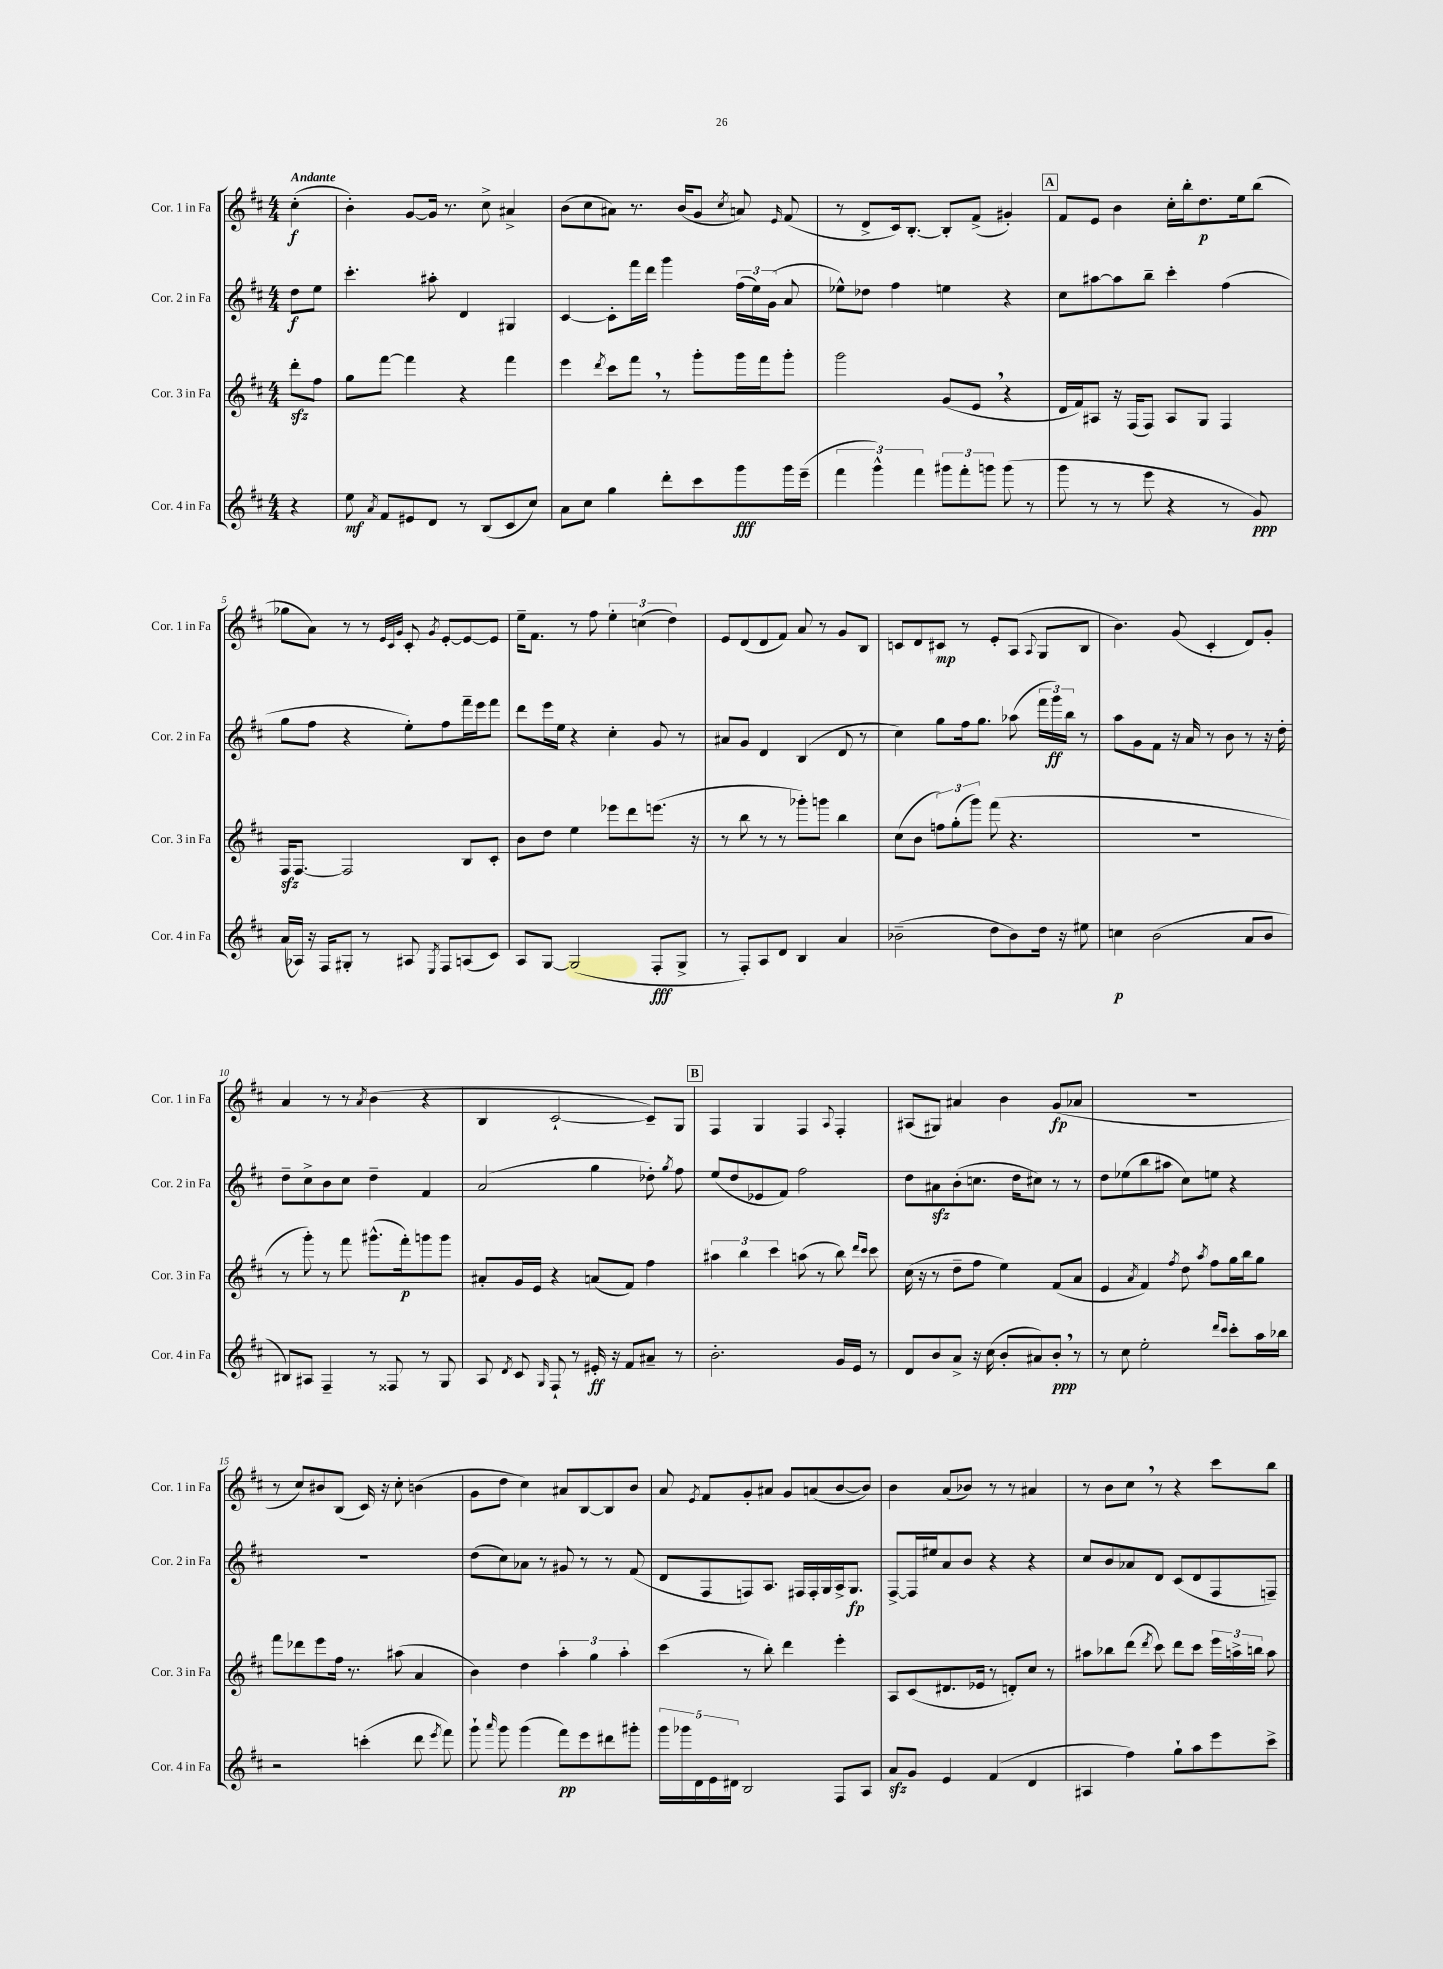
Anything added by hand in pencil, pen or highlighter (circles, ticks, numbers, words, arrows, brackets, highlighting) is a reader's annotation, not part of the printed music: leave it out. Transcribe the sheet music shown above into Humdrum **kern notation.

**kern	**dynam	**kern	**dynam	**kern	**dynam	**kern	**dynam
*part4	*part4	*part3	*part3	*part2	*part2	*part1	*part1
*staff4	*staff4	*staff3	*staff3	*staff2	*staff2	*staff1	*staff1
*I"Cor. 4 in Fa	*	*I"Cor. 3 in Fa	*	*I"Cor. 2 in Fa	*	*I"Cor. 1 in Fa	*
*I'Cor. 4 in Fa	*	*I'Cor. 3 in Fa	*	*I'Cor. 2 in Fa	*	*I'Cor. 1 in Fa	*
*clefG2	*	*clefG2	*	*clefG2	*	*clefG2	*
*k[f#c#]	*	*k[f#c#]	*	*k[f#c#]	*	*k[f#c#]	*
*M4/4	*	*M4/4	*	*M4/4	*	*M4/4	*
=	=	=	=	=	=	=	=
!	!	!	!	!	!	!LO:TX:a:B:t=Andante	!
4r	.	8dddzz'\L	.	8dd\L	f	(4cc#'\	f
.	.	8ff#\J	.	8ee\J	.	.	.
=1	=1	=1	=1	=1	=1	=1	=1
8ee\	mf	8gg\L	.	4.ccc#'\	.	4b'\)	.
8qa/	.	.	.	.	.	.	.
8f#/L	.	[8fff#\J	.	.	.	.	.
8e#X/	.	4fff#\]	.	.	.	[8g/L	.
8d/J	.	.	.	8aa#X'\	.	16g/Jk]	.
.	.	.	.	.	.	8.r	.
8r	.	4r	.	4d/	.	.	.
(8B/L	.	.	.	.	.	8cc#^\	.
8c#/	.	4fff#\	.	4G#X/	.	4a#X^/	.
8cc#/J)	.	.	.	.	.	.	.
=2	=2	=2	=2	=2	=2	=2	=2
8a\L	.	4eee\	.	[4c#/	.	(8b\L	.
8cc#\J	.	.	.	.	.	8cc#\	.
.	.	8qddd/	.	.	.	.	.
4gg\	.	8ccc#\L	.	8c#'\L]	.	8a#X\J)	.
.	.	8fff#,\J	.	16fff#\L	.	8.r	.
.	.	.	.	16ddd\JJ	.	.	.
8ddd'\L	.	8r	.	4ggg\	.	.	.
.	.	.	.	.	.	(16b/KL	.
8ccc#\	.	8ggg'\L	.	.	.	8g/J	.
.	.	.	.	.	.	8qcc#/	.
8ggg\	fff	16ggg\L	.	(24ff#\LL	.	8an/)	.
.	.	.	.	24ee\)	.	.	.
.	.	16fff#\J	.	.	.	.	.
.	.	.	.	(24g\JJ	.	.	.
.	.	.	.	.	.	16qqe/	.
16ggg\L	.	8ggg'\J	.	8a/	.	(8f#/	.
(16eee~\JJ	.	.	.	.	.	.	.
=3	=3	=3	=3	=3	=3	=3	=3
6fff#\	.	2ggg\	.	8ee-X^^\L)	.	8r	.
.	.	.	.	8dd-X\J	.	8d^/L	.
6ggg^^\)	.	.	.	.	.	.	.
.	.	.	.	4ff#\	.	16c#/k)	.
.	.	.	.	.	.	[8.B'/J	.
6fff#\	.	.	.	.	.	.	.
12ggg#X\L	.	(8g/L	.	4een\	.	8B'/L]	.
12fff#'\	.	.	.	.	.	.	.
.	.	8e,/J	.	.	.	(8f#^/J	.
12gggn\J	.	.	.	.	.	.	.
(8ggg\	.	4r	.	4r	.	4g#X'/)	.
8r	.	.	.	.	.	.	.
!!LO:REH:place=s1:t=A
=4	=4	=4	=4	=4	=4	=4	=4
8ggg\	.	16d/LL	.	8cc#\L	.	8f#/L	.
.	.	16f#/J)	.	.	.	.	.
8r	.	8A#X/J	.	[8aa#X\	.	8e/J	.
8r	.	16r	.	8aa#\]	.	4b\	.
.	.	(16F#/KL	.	.	.	.	.
8eee\	.	8F#/J)	.	8bb~\J	.	.	.
4r	.	8A#/L	.	4ccc#'\	.	16cc#'\LL	.
.	.	.	.	.	.	16bb'\J	.
.	.	8G/J	.	.	.	8.dd\	p
8r	.	4F#/	.	(4ff#\	.	.	.
.	.	.	.	.	.	16ee\k	.
8g/)	ppp	.	.	.	.	(8bb\J	.
!!LO:LB:g=z
=5	=5	=5	=5	=5	=5	=5	=5
(16a/LL	.	16F#zz/KL	.	8gg\L	.	8gg-X\L	.
16A-X/JJ)	.	[8.F#/J	.	.	.	.	.
16r	.	.	.	8ff#\J	.	8a\J)	.
16F#/KL	.	.	.	.	.	.	.
8G#X'/J	.	2F#/]	.	4r	.	8r	.
8r	.	.	.	.	.	8r	.
.	.	.	.	.	.	32qqe/LLL	.
.	.	.	.	.	.	32qqc#/	.
.	.	.	.	.	.	32qqg/JJJ	.
8A#X/	.	.	.	8ee'\L)	.	8c#'/	.
8qE/	.	.	.	.	.	8qg/	.
8F#/L	.	.	.	8ff#\	.	[8e'/L	.
(8An/	.	8B/L	.	16fff#~\L	.	8e/_	.
.	.	.	.	16eee\J	.	.	.
8c#/J)	.	8c#'/J	.	8fff#\J	.	8e/J]	.
=6	=6	=6	=6	=6	=6	=6	=6
8A/L	.	8b\L	.	8ddd\L	.	16ee~\KL	.
.	.	.	.	.	.	8.f#\J	.
[8G/J	.	8dd\J	.	16eee\L	.	.	.
.	.	.	.	16ee\JJ	.	.	.
(2G/]	.	4ee\	.	4r	.	8r	.
.	.	.	.	.	.	8ff#\	.
.	.	8eee-X\L	.	4cc#'\	.	6ee'\	.
.	.	8ddd\	.	.	.	.	.
.	.	.	.	.	.	(6ccn\	.
8F#'/L	fff	(8.eeen\J	.	8g/	.	.	.
.	.	.	.	.	.	6dd\)	.
8G^/J	.	.	.	8r	.	.	.
.	.	16r	.	.	.	.	.
=7	=7	=7	=7	=7	=7	=7	=7
8r	.	8r	.	8a#X/L	.	8e/L	.
8F#'/L)	.	8bb\	.	8g/J	.	(8d/	.
8A/	.	8r	.	4d/	.	8d/	.
8d/J	.	8r	.	.	.	8f#/J)	.
4B/	.	8ggg-X'\L)	.	(4B/	.	8a/	.
.	.	8gggn\J	.	.	.	8r	.
4a/	.	4bb\	.	8d/	.	8g/L	.
.	.	.	.	8r	.	8B/J	.
=8	=8	=8	=8	=8	=8	=8	=8
(2b-X~\	.	(8cc#\L	.	4cc#\)	.	8cn/L	.
.	.	8b\J	.	.	.	8d/	.
.	.	12ffn\L)	.	8gg\L	.	8c#X/J	mp
.	.	(12gg'\	.	.	.	.	.
.	.	.	.	16ff#\k	.	8r	.
.	.	12ggg\J)	.	.	.	.	.
.	.	.	.	8.gg\J	.	.	.
8dd\L	.	(8fff#\	.	.	.	8e'/L	.
8b-\)	.	4.r	.	(8aa-X\	.	(8A/J	.
.	.	.	.	.	.	8qqA/	.
16dd\Jk	.	.	.	24fff#\LL	.	8G/L	.
.	.	.	.	24ggg\)	ff	.	.
16r	.	.	.	.	.	.	.
.	.	.	.	24bb\JJ	.	.	.
8ee#X\	.	.	.	8r	.	8B/J	.
=9	=9	=9	=9	=9	=9	=9	=9
4ccn\	p	1r	.	8aa\L	.	4.b\)	.
.	.	.	.	8g\	.	.	.
(2b\	.	.	.	8f#\J	.	.	.
.	.	.	.	16r	.	(8g/	.
.	.	.	.	16a/	.	.	.
.	.	.	.	8r	.	4c#'/	.
.	.	.	.	8b\	.	.	.
8a/L	.	.	.	8r	.	8d/L)	.
8b/J	.	.	.	16r	.	8g'/J	.
.	.	.	.	16dd'\	.	.	.
!!LO:LB:g=z
=10	=10	=10	=10	=10	=10	=10	=10
8B#X/L)	.	8r	.	8dd~\L	.	4a/	.
8A#X/J	.	8ggg'\)	.	8cc#^\	.	.	.
4F#~/	.	8r	.	8b\	.	8r	.
.	.	8fff#\	.	8cc#\J	.	8r	.
.	.	.	.	.	.	8qa/	.
8r	.	(8.ggg#X^^\L	.	4dd~\	.	(4b\	.
8F##X/	.	.	.	.	.	.	.
.	.	16fff#'\k)	p	.	.	.	.
8r	.	8gggn\	.	4f#/	.	4r	.
8G/	.	8ggg\J	.	.	.	.	.
=11	=11	=11	=11	=11	=11	=11	=11
8A/	.	8a#X'/L	.	(2a/	.	4B/	.
8qd/	.	.	.	.	.	.	.
8c#/	.	16g/L	.	.	.	.	.
.	.	16e/JJ	.	.	.	.	.
16qqG/	.	.	.	.	.	.	.
8F#`/	.	4r	.	.	.	[2c#`/	.
8r	.	.	.	.	.	.	.
16e#X'/	ff	(8an/L	.	4gg\	.	.	.
16r	.	.	.	.	.	.	.
8f#/L	.	8f#/J)	.	.	.	.	.
8a#X~/J	.	4ff#\	.	8dd-X'\)	.	8c#~/L])	.
.	.	.	.	8qgg/	.	.	.
8r	.	.	.	8ff#\	.	8G/J	.
!!LO:REH:place=s1:t=B
=12	=12	=12	=12	=12	=12	=12	=12
2.b'\	.	6aa#X\	.	(8ee/L	.	4F#/	.
.	.	.	.	8dd/	.	.	.
.	.	6bb\	.	.	.	.	.
.	.	.	.	8e-X/	.	4G/	.
.	.	6ccc#\	.	.	.	.	.
.	.	.	.	8f#/J)	.	.	.
.	.	(8aan\	.	2ff#\	.	4F#/	.
.	.	8r	.	.	.	.	.
.	.	.	.	.	.	8qqA/	.
16g/LL	.	8bb\)	.	.	.	4F#'/	.
16e/JJ	.	.	.	.	.	.	.
.	.	16qqddd/LL	.	.	.	.	.
.	.	16qqccc#/JJ	.	.	.	.	.
8r	.	8ccc#\	.	.	.	.	.
=13	=13	=13	=13	=13	=13	=13	=13
8d/L	.	(16cc#\	.	8dd\L	.	(8A#X/L	.
.	.	16r	.	.	.	.	.
8b/	.	8r	.	8a#Xzz\	.	8G#X/J)	.
8a^/J	.	8dd~\L	.	(8b'\	.	4a#X/	.
16r	.	8ff#\J	.	8.ccn\J	.	.	.
(16cc#\	.	.	.	.	.	.	.
8b'/L	.	4ee\)	.	.	.	4b\	.
.	.	.	.	16dd\KL	.	.	.
8a#X/)	.	.	.	8cc#X\J)	.	.	.
8b',/J	ppp	(8f#/L	.	8r	.	(8g/L	fp
8r	.	8a/J	.	8r	.	8a-X/J	.
=14	=14	=14	=14	=14	=14	=14	=14
8r	.	4e/	.	8dd\L	.	1r	.
8cc#\	.	.	.	(8ee-X\	.	.	.
.	.	8qa/	.	.	.	.	.
2ee'\	.	4f#/)	.	8bb\	.	.	.
.	.	.	.	8aa#X\J	.	.	.
.	.	8qff#/	.	.	.	.	.
.	.	8dd\	.	8cc#\L)	.	.	.
.	.	8qaa/	.	.	.	.	.
.	.	8ff#\L	.	8een\J	.	.	.
16qqddd/LL	.	.	.	.	.	.	.
16qqccc#/JJ	.	.	.	.	.	.	.
8ccc#'\L	.	16gg\L	.	4r	.	.	.
.	.	16bb\J	.	.	.	.	.
16aa\L	.	8gg\J	.	.	.	.	.
16bb-X\JJ	.	.	.	.	.	.	.
!!LO:LB:g=z
=15	=15	=15	=15	=15	=15	=15	=15
2r	.	8fff#\L	.	1r	.	8r	.
.	.	8ddd-X\	.	.	.	8cc#/L)	.
.	.	8eee\	.	.	.	8b#X/	.
.	.	16ff#\Jk	.	.	.	(8B/J	.
.	.	8.r	.	.	.	.	.
(4cccn'\	.	.	.	.	.	16c#/)	.
.	.	.	.	.	.	16r	.
.	.	(8aa#X\	.	.	.	8cc#'\	.
8ddd\	.	4a/	.	.	.	(4bn\	.
8qeee/	.	.	.	.	.	.	.
8fff#\)	.	.	.	.	.	.	.
=16	=16	=16	=16	=16	=16	=16	=16
8ggg`\	.	4b\)	.	(8dd\L	.	8g\L	.
16qqaaa/	.	.	.	.	.	.	.
8ggg\	.	.	.	8cc#\)	.	8dd\J	.
(4ggg\	.	4dd\	.	8a-X\J	.	4cc#\)	.
.	.	.	.	8r	.	.	.
8fff#\L)	pp	6aa'\	.	8g#X/	.	8a#X/L	.
8eee\	.	.	.	8r	.	[8B/	.
.	.	6gg\	.	.	.	.	.
8ddd#X\	.	.	.	8r	.	8B/]	.
.	.	6aa'\	.	.	.	.	.
8ggg#X'\J	.	.	.	(8f#/	.	8b/J	.
=17	=17	=17	=17	=17	=17	=17	=17
20ggg\LL	.	(4ccc#\	.	8d/L	.	8a/	.
20ggg-X\	.	.	.	.	.	.	.
20d\	.	.	.	.	.	.	.
.	.	.	.	.	.	8qe/	.
.	.	.	.	8F#/	.	8f#/L	.
20e\	.	.	.	.	.	.	.
20d#X\JJ	.	.	.	.	.	.	.
2B/	.	8r	.	8Fn/)	.	8g'/	.
.	.	8bb'\)	.	8.A/J	.	8a#X/J	.
.	.	4ddd\	.	.	.	8g/L	.
.	.	.	.	16F#X/LL	.	.	.
.	.	.	.	16F#'/	.	(8an/	.
.	.	.	.	16G/	.	.	.
8F#/L	.	4eee'\	.	16A^/J	.	[8b/	.
.	.	.	.	8.G/J	fp	.	.
8A/J	.	.	.	.	.	8b/J])	.
=18	=18	=18	=18	=18	=18	=18	=18
8azz/L	.	8A/L	.	[8F#^/L	.	4b\	.
8g/J	.	(8c#/	.	16F#/L]	.	.	.
.	.	.	.	16ee#X/J	.	.	.
4e/	.	8.d#X/	.	8a/	.	(8a/L	.
.	.	.	.	8b/J	.	8b-X/J)	.
.	.	16e-X/Jk	.	.	.	.	.
(4f#/	.	8r	.	4r	.	8r	.
.	.	8dn'/L)	.	.	.	8r	.
4d/	.	8cc#/J	.	4r	.	4a#X/	.
.	.	8r	.	.	.	.	.
=19	=19	=19	=19	=19	=19	=19	=19
4A#X/	.	8aa#X\L	.	8cc#/L	.	8r	.
.	.	8bb-X\	.	8b/	.	8b\L	.
4ff#\)	.	(8ddd\J	.	8a-X/	.	8cc#,\J	.
.	.	8qddd/	.	.	.	.	.
.	.	8ccc#\)	.	8d/J	.	8r	.
8gg`\L	.	8ddd\L	.	(8c#/L	.	4r	.
8aa\	.	8ccc#\J	.	8d/	.	.	.
8eee\	.	24eee\LL	.	8F#/	.	8ccc#\L	.
.	.	24aan^\	.	.	.	.	.
.	.	24bbn\JJ	.	.	.	.	.
8ccc#^\J	.	8aa\	.	8Fn~/J)	.	8bb\J	.
==	==	==	==	==	==	==	==
*-	*-	*-	*-	*-	*-	*-	*-
